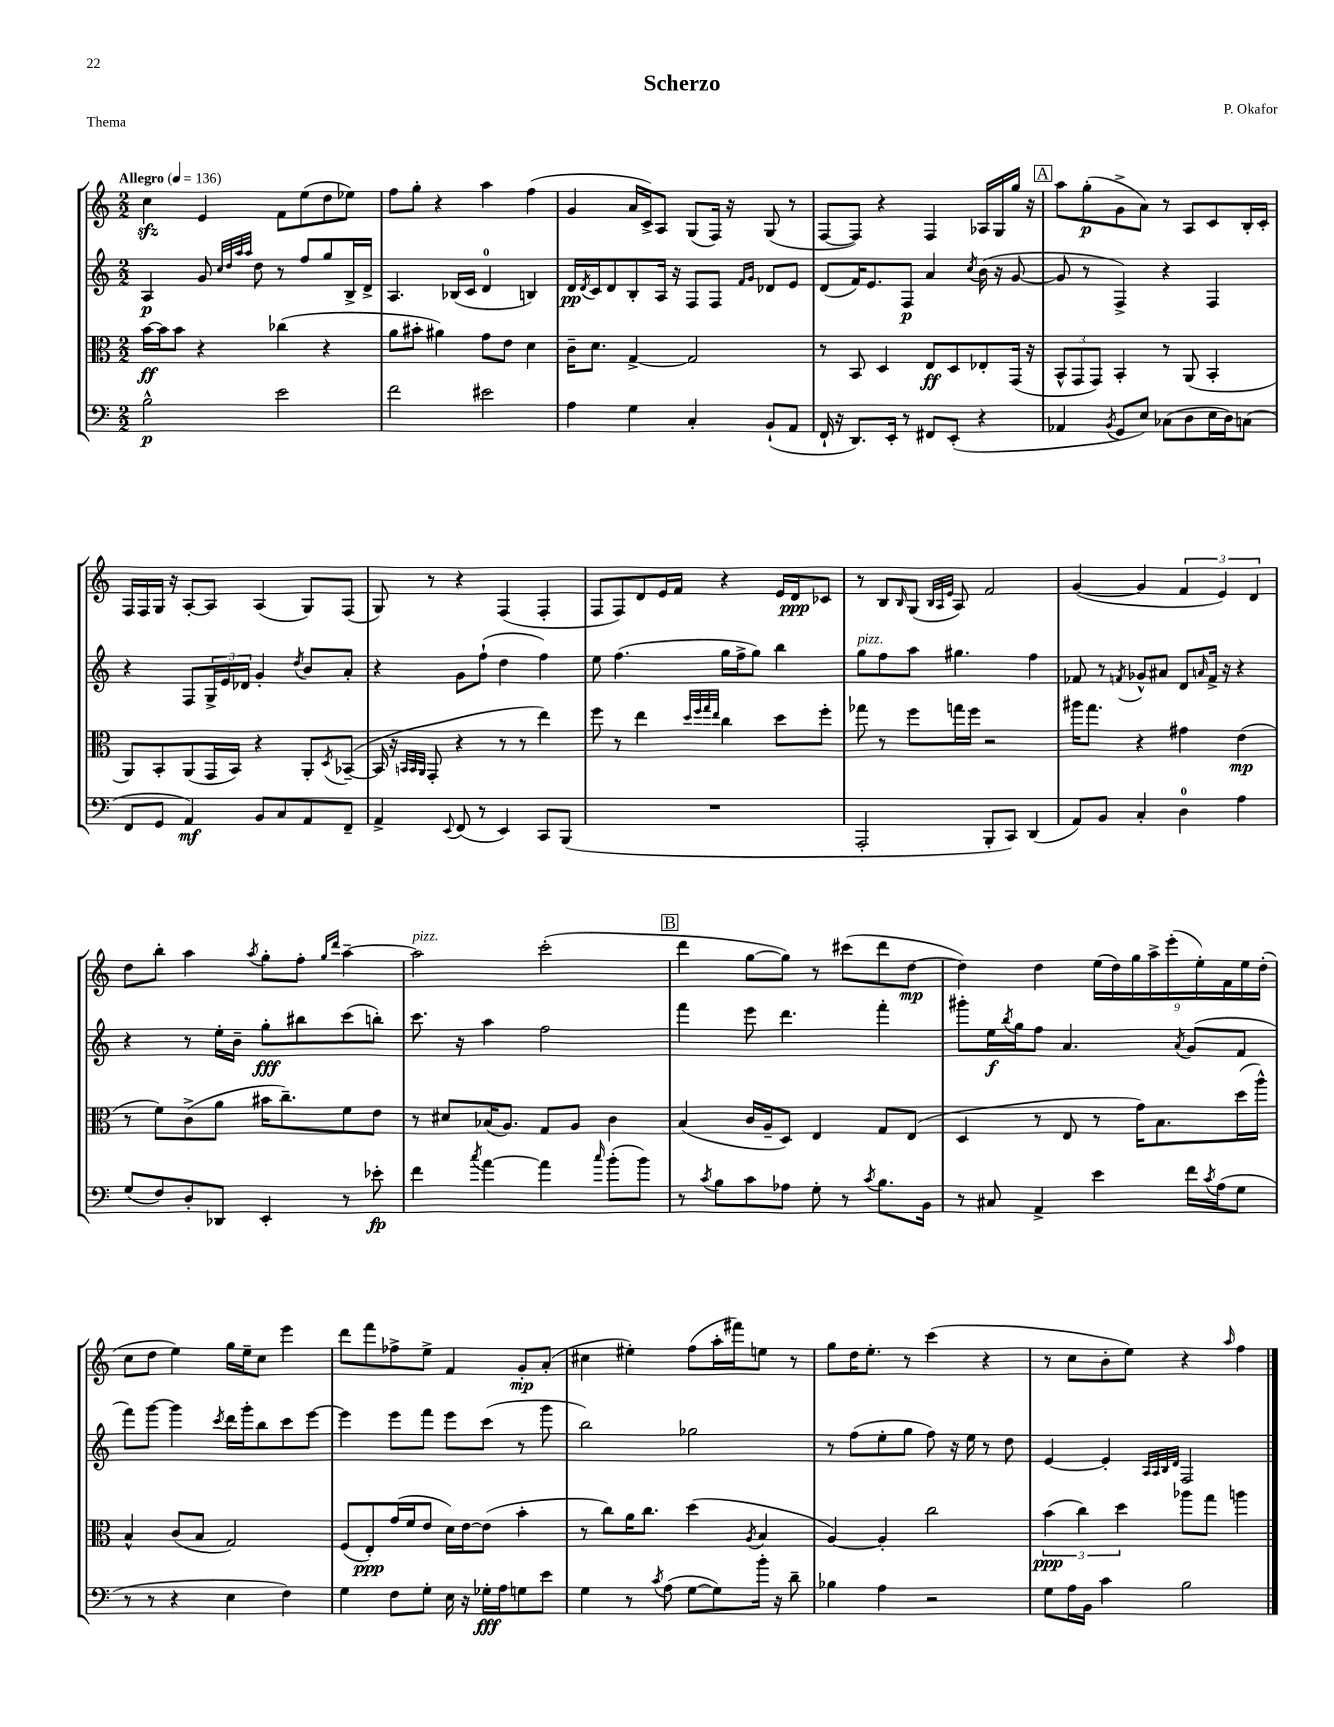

**kern	**kern	**kern	**kern
*staff4	*staff3	*staff2	*staff1
*clefF4	*clefC3	*clefG2	*clefG2
*k[]	*k[]	*k[]	*k[]
*M2/2	*M2/2	*M2/2	*M2/2
*MM136	*MM136	*MM136	*MM136
2B^^	[16b	4A	4cc
.	16b]	.	.
.	8b	.	.
.	4r	8g	4e
.	.	32qqcc	.
.	.	32qqdd	.
.	.	32qqaa	.
.	.	32qqaa	.
.	.	8dd	.
2e	(4cc-	8r	8f
.	.	8ff	(8ee
.	4r	8gg	8dd
.	.	16B^	8ee-)
.	.	16d^	.
=	=	=	=
2f	8a	4.A	8ff
.	8b#'	.	8gg'
.	4a#)	.	4r
.	.	(16B-	.
.	.	16c	.
2e#	8g	4d	4aa
.	8e	.	.
.	4d	4B)	(4ff
=	=	=	=
4A	16c~	16d	4g
.	.	8qd	.
.	8.d	16c	.
.	.	8d	.
4G	[4G^	8B'	16a
.	.	.	16c^)
.	.	16A	8A
.	.	16r	.
4C'	2G]	8F	(8G
.	.	8F	16F)
.	.	.	16r
.	.	16qqf	.
.	.	16qqg	.
(8BB`	.	8d-	(8G
8AA	.	8e	8r
=	=	=	=
16FF`	8r	(8d	[8F
16r	.	.	.
8.DD)	8BB	16f)	8F])
.	.	8.e	.
.	4D	.	4r
16EE'	.	.	.
8r	.	8F	.
8FF#	8E	4a	4F
(8EE'	8D	.	.
.	.	8qcc	.
4r	8E-'	(16b	16A-
.	.	16r	16G
.	(16GG	[8g	16gg
.	16r	.	16r
=	=	=	=
4AA-	12BB^^	8g]	8aa
.	12GG	.	.
.	.	8r	(8gg'
.	12GG)	.	.
8qBB	.	.	.
8GG	4BB'	4F^)	8g^
8E)	.	.	8a)
(8C-	8r	4r	8r
8D	(8AA	.	8A
16E	4BB'	4F	8c
16D)	.	.	.
(8C	.	.	16B'
.	.	.	16c'
=	=	=	=
8FF	8AA)	4r	16F
.	.	.	16F
8GG	8BB'	.	16G
.	.	.	16r
4AA)	(8AA	8F	[8A'
.	16GG	24G^	8A]
.	.	24e	.
.	16BB)	.	.
.	.	24d-	.
8BB	4r	4g'	(4A
8C	.	.	.
.	.	8qdd	.
8AA	8AA'	8b	8G)
.	8qD	.	.
8FF~	([8BB-~	8a'	(8F
=	=	=	=
4AA^	16BB-]	4r	8G)
.	16r	.	.
.	32qqBB	.	.
.	32qqBB	.	.
.	32qqAA	.	.
.	8GG'	.	8r
8qqEE	.	.	.
(8FF	4r	8g	4r
8r	.	(8ff`	.
4EE)	8r	4dd	(4F
.	8r	.	.
8CC	4ee)	4ff)	4F'
(8BBB	.	.	.
=	=	=	=
1r	8ff	8ee	8F
.	8r	(4.ff	8F)
.	4ee	.	8d
.	.	.	16e
.	.	.	16f
.	32qqdd	.	.
.	32qqff	.	.
.	32qqgg	.	.
.	32qqee	.	.
.	4cc	16gg	4r
.	.	16ff^	.
.	.	8gg)	.
.	8dd	4bb	16e
.	.	.	16d
.	8ff'	.	8c-
=	=	=	=
2AAA'	8gg-	8gg	8r
.	8r	8ff	8B
.	.	.	16qqB
.	8ff	8aa	(8G
.	.	.	32qqB
.	.	.	32qqA
.	.	.	32qqe
.	16gg	4.gg#	8A)
.	16ff	.	.
8BBB'	2r	.	2f
8CC)	.	.	.
(4DD	.	4ff	.
=	=	=	=
8AA)	16aa#	8f-	([4g
.	8.gg	.	.
8BB	.	8r	.
.	.	8qf	.
4C'	4r	8g-^^	4g]
.	.	8a#	.
4D	4g#	8d	6f
.	.	16qqa	.
.	.	16f^	.
.	.	.	6e)
.	.	16r	.
4A	(4e	4r	.
.	.	.	6d
=	=	=	=
(8G	8r	4r	8dd
8F)	8f)	.	8bb'
8D'	(8c^	8r	4aa
8DD-	8a	16ee'	.
.	.	16b~	.
.	.	.	8qaa
4EE'	16b#	8gg'	8gg'
.	8.cc~)	.	.
.	.	8bb#	8ff'
.	.	.	16qqgg
.	.	.	16qqddd
8r	8f	(8ccc	[4aa~
8e-'	8e	8bb')	.
=	=	=	=
4f	8r	8.ccc	2aa]
.	8d#	.	.
.	.	16r	.
8qcc	.	.	.
[4a	(16B-	4aa	.
.	8.A)	.	.
4a]	8G	2ff	(2ccc'
.	8A	.	.
16qqcc	.	.	.
(8b'	4c	.	.
8b)	.	.	.
=	=	=	=
8r	(4B	4fff	4ddd
8qc	.	.	.
8B	.	.	.
8c	16c	8eee	[8gg
.	16A~	.	.
8A-	8D)	4.ddd	8gg])
8G'	4E	.	8r
8r	.	.	(8ccc#
8qc	.	.	.
8.B	8G	4fff'	8ddd
.	(8E	.	[8dd
16BB	.	.	.
=	=	=	=
8r	4D	8ggg#'	4dd])
8C#	.	16ee	.
.	.	8qbb	.
.	.	16gg	.
4AA^	8r	8ff	4dd
.	8E	4.a	.
4e	8r	.	(18ee
.	.	.	18dd)
.	.	.	18gg
.	16g)	.	.
.	.	.	18aa^
.	8.B	.	.
.	.	.	(18eee'
.	.	8qa	.
16f	.	(8g	.
.	.	.	18ee')
8qc	.	.	.
(16A	.	.	.
.	.	.	18f
8G	(16dd	8f	.
.	.	.	18ee
.	16aa^^)	.	.
.	.	.	(18dd'
=	=	=	=
8r	4B^^	8fff)	8cc
8r	.	[8ggg	8dd
4r	(8c	4ggg]	4ee)
.	8B	.	.
.	.	8qccc	.
4E	2G)	16ddd	16gg
.	.	16ggg'	16ee~
.	.	8bb	8cc
4F)	.	8ccc	4eee
.	.	[8eee	.
=	=	=	=
4G	(8F	4eee]	8ddd
.	8E')	.	8fff
8F	(16g	8eee	8ff-^
.	16f	.	.
8G'	8e	8fff	8ee^
16E	16d)	8eee	4f
16r	[16e	.	.
16G-'	(8e]	(8ccc	.
16A	.	.	.
8G	4b'	8r	8g'
8e	.	8ggg	(8a'
=	=	=	=
4G	8r	2bb)	4cc#
.	8cc)	.	.
8r	16a	.	4ee#')
.	8.cc	.	.
8qc	.	.	.
(8A	.	.	.
[8G	(4dd	2gg-	(8ff
8G])	.	.	16aa'
.	.	.	16fff#)
.	8qA	.	.
16b'	4B	.	8ee
16r	.	.	.
8d~	.	.	8r
=	=	=	=
4B-	[4A)	8r	8gg
.	.	(8ff	16dd
.	.	.	8.ee'
4A	4A']	8ee'	.
.	.	8gg	8r
2r	2cc	8ff)	(4ccc
.	.	16r	.
.	.	16ee	.
.	.	8r	4r
.	.	8dd	.
=	=	=	=
8G	(6b	[4e	8r
16A	.	.	8cc
.	6cc)	.	.
16BB	.	.	.
4c	.	4e']	8b'
.	6dd	.	.
.	.	.	8ee)
.	.	32qqA	.
.	.	32qqA	.
.	.	32qqB	.
.	.	32qqd	.
2B	8aa-	2F	4r
.	8gg	.	.
.	.	.	16qqaa
.	4aa	.	4ff
==	==	==	==
*-	*-	*-	*-
